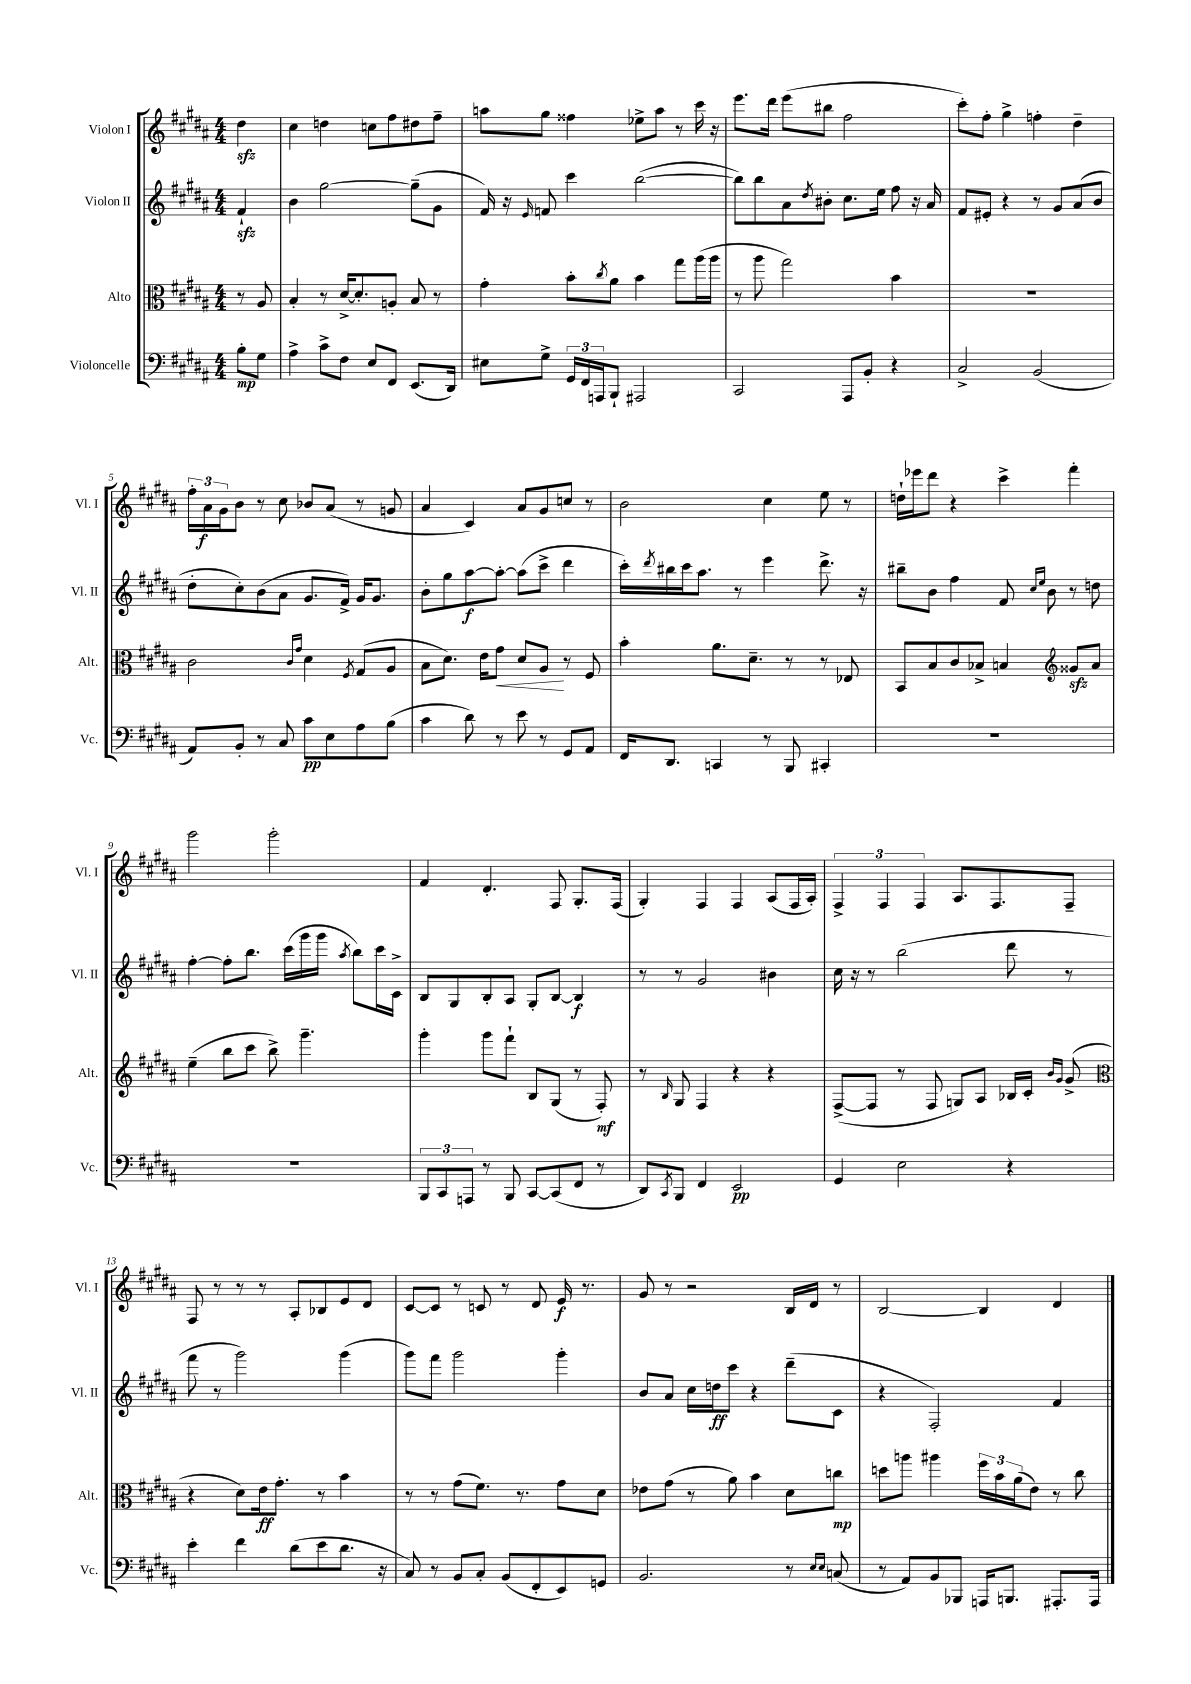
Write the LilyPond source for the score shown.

<<
\new StaffGroup <<
\new Staff = "s0" \with { instrumentName = "Violon I" shortInstrumentName = "Vl. I" } {
    \clef treble \key b \major \numericTimeSignature \time 4/4 \partial 4
    dis''4\sfz |
    cis''4 d''4 c''8 fis''8 dis''8 fis''8-- |
    a''8 gis''8 fisis''4 ees''8-> a''8 r8 cis'''16 r16 |
    e'''8. dis'''16 e'''8( bis''8 fis''2 |
    cis'''8-.) fis''8-. gis''4-> f''4-. dis''4-- |
    \tuplet 3/2 { fis''16-. ais'16\f gis'16 } b'8 r8 cis''8 bes'8 ais'8( r8 g'8 |
    ais'4 cis'4) ais'8 gis'8 c''8 r8 |
    b'2 cis''4 e''8 r8 |
    d''16-! ees'''16 dis'''8 r4 cis'''4-> fis'''4-. |
    gis'''2 gis'''2-. |
    fis'4 dis'4.-. fis8 gis8.-. fis16( |
    gis4-.) fis4 fis4 ais8( fis16 ais16-.) |
    \tuplet 3/2 { fis4-> fis4 fis4 } ais8. fis8. fis8-- |
    fis8 r8 r8 r8 ais8-. bes8 e'8 dis'8 |
    cis'8~ cis'8 r8 c'8 r8 dis'8 e'16\f r8. |
    gis'8 r8 r2 b16 dis'16 r8 |
    b2~ b4 dis'4 \bar "|." |
}
\new Staff = "s1" \with { instrumentName = "Violon II" shortInstrumentName = "Vl. II" } {
    \clef treble \key b \major \numericTimeSignature \time 4/4 \partial 4
    fis'4-!\sfz |
    b'4 gis''2~ gis''8--( gis'8 |
    fis'16) r16 \grace { e'16 } f'8 cis'''4 b''2~( |
    b''8) b''8 ais'8 \acciaccatura { dis''8 } bis'8-. cis''8. e''16 fis''8 r16 ais'16 |
    fis'8 eis'8-. r4 r8 gis'8 ais'8( b'8 |
    dis''8-. cis''8-.) b'8( ais'8 gis'8. fis'16->) gis'16 gis'8. |
    b'8-. gis''8 ais''8~\f ais''8~-. ais''8( cis'''8-> dis'''4 |
    cis'''16-.) \acciaccatura { dis'''8 } bis''16 cis'''16 ais''8. r8 e'''4 dis'''8.-> r16 |
    bis''8-- b'8 fis''4 fis'8 \grace { cis''16 e''16 } b'8 r8 d''8 |
    fis''4~-. fis''8-. b''8. cis'''16( gis'''16 gis'''16 \acciaccatura { ais''8 } b''8) cis'''16 cis'16-> |
    b8 gis8 b8-. ais8 gis8-. b8~ b4\f |
    r8 r8 gis'2 bis'4 |
    cis''16 r16 r8 b''2( dis'''8 r8 |
    fis'''8 r8 gis'''2) gis'''4( |
    gis'''8) fis'''8 gis'''2 gis'''4-. |
    b'8 ais'8 cis''16 d''16\ff cis'''8 r4 dis'''8--( cis'8 |
    r4 fis2-.) fis'4 \bar "|." |
}
\new Staff = "s2" \with { instrumentName = "Alto" shortInstrumentName = "Alt." } {
    \clef alto \key b \major \numericTimeSignature \time 4/4 \partial 4
    r8 ais8 |
    b4-. r8 dis'16~-> dis'8.-. a8-. b8 r8 |
    gis'4-. b'8-. \acciaccatura { cis''8 } ais'8 b'4 gis''8 ais''16( ais''16 |
    r8 ais''8 gis''2) b'4 |
    R1 |
    cis'2 \grace { cis'16 gis'16 } dis'4 \acciaccatura { fis8 } gis8( ais8 |
    b8 dis'8.) e'16 gis'8\< dis'8 ais8\! r8 fis8 |
    b'4-. ais'8. dis'8.-- r8 r8 ees8 |
    b,8 b8 cis'8 bes8-> b4 \clef treble gisis'8\sfz ais'8 |
    e''4--( b''8 cis'''8 b''8->) gis'''4.-- |
    gis'''4-. gis'''8 fis'''8-! b8 gis8( r8 fis8-.\mf) |
    r8 \grace { b16 } gis8 fis4 r4 r4 |
    fis8~->( fis8 r8 fis8 g8) ais8 bes16 cis'16-. \grace { b'16 gis'16 } gis'8->( |
    \clef alto r4 dis'8) e'16\ff gis'8.-. r8 b'4 |
    r8 r8 gis'8( fis'8.) r8. gis'8 dis'8 |
    ees'8 gis'8( r8 ais'8) b'4 dis'8 c''8\mp |
    d''8 a''8 ais''4 \tuplet 3/2 { fis''16 b'16 ais'16( } e'8) r8 cis''8 \bar "|." |
}
\new Staff = "s3" \with { instrumentName = "Violoncelle" shortInstrumentName = "Vc." } {
    \clef bass \key b \major \numericTimeSignature \time 4/4 \partial 4
    b8-.\mp gis8 |
    ais4-> cis'8-> fis8 e8 fis,8 e,8.( dis,16) |
    eis8 gis8-> \tuplet 3/2 { gis,16 fis,16 a,,16 } b,,8-! ais,,2 |
    cis,2 ais,,8 b,8-. r4 |
    cis2-> b,2( |
    ais,8) b,8-. r8 cis8 cis'8\pp e8 ais8 b8( |
    cis'4 dis'8) r8 e'8 r8 gis,8 ais,8 |
    fis,16 dis,8. c,4 r8 b,,8 cis,4-. |
    R1 |
    R1 |
    \tuplet 3/2 { b,,8 cis,8 a,,8 } r8 b,,8 cis,8~ cis,8( fis,8 r8 |
    dis,8) \acciaccatura { cis,8 } b,,8 fis,4 e,2\pp |
    gis,4 e2 r4 |
    e'4-. fis'4 dis'8( e'8 dis'8. r16 |
    cis8) r8 b,8 cis8-. b,8( fis,8-. e,8) g,8 |
    b,2. r8 \grace { e16 e16 } c8( |
    r8 ais,8) b,8 bes,,8 a,,16 b,,8. ais,,8.-. ais,,16 \bar "|." |
}
>>
>>
